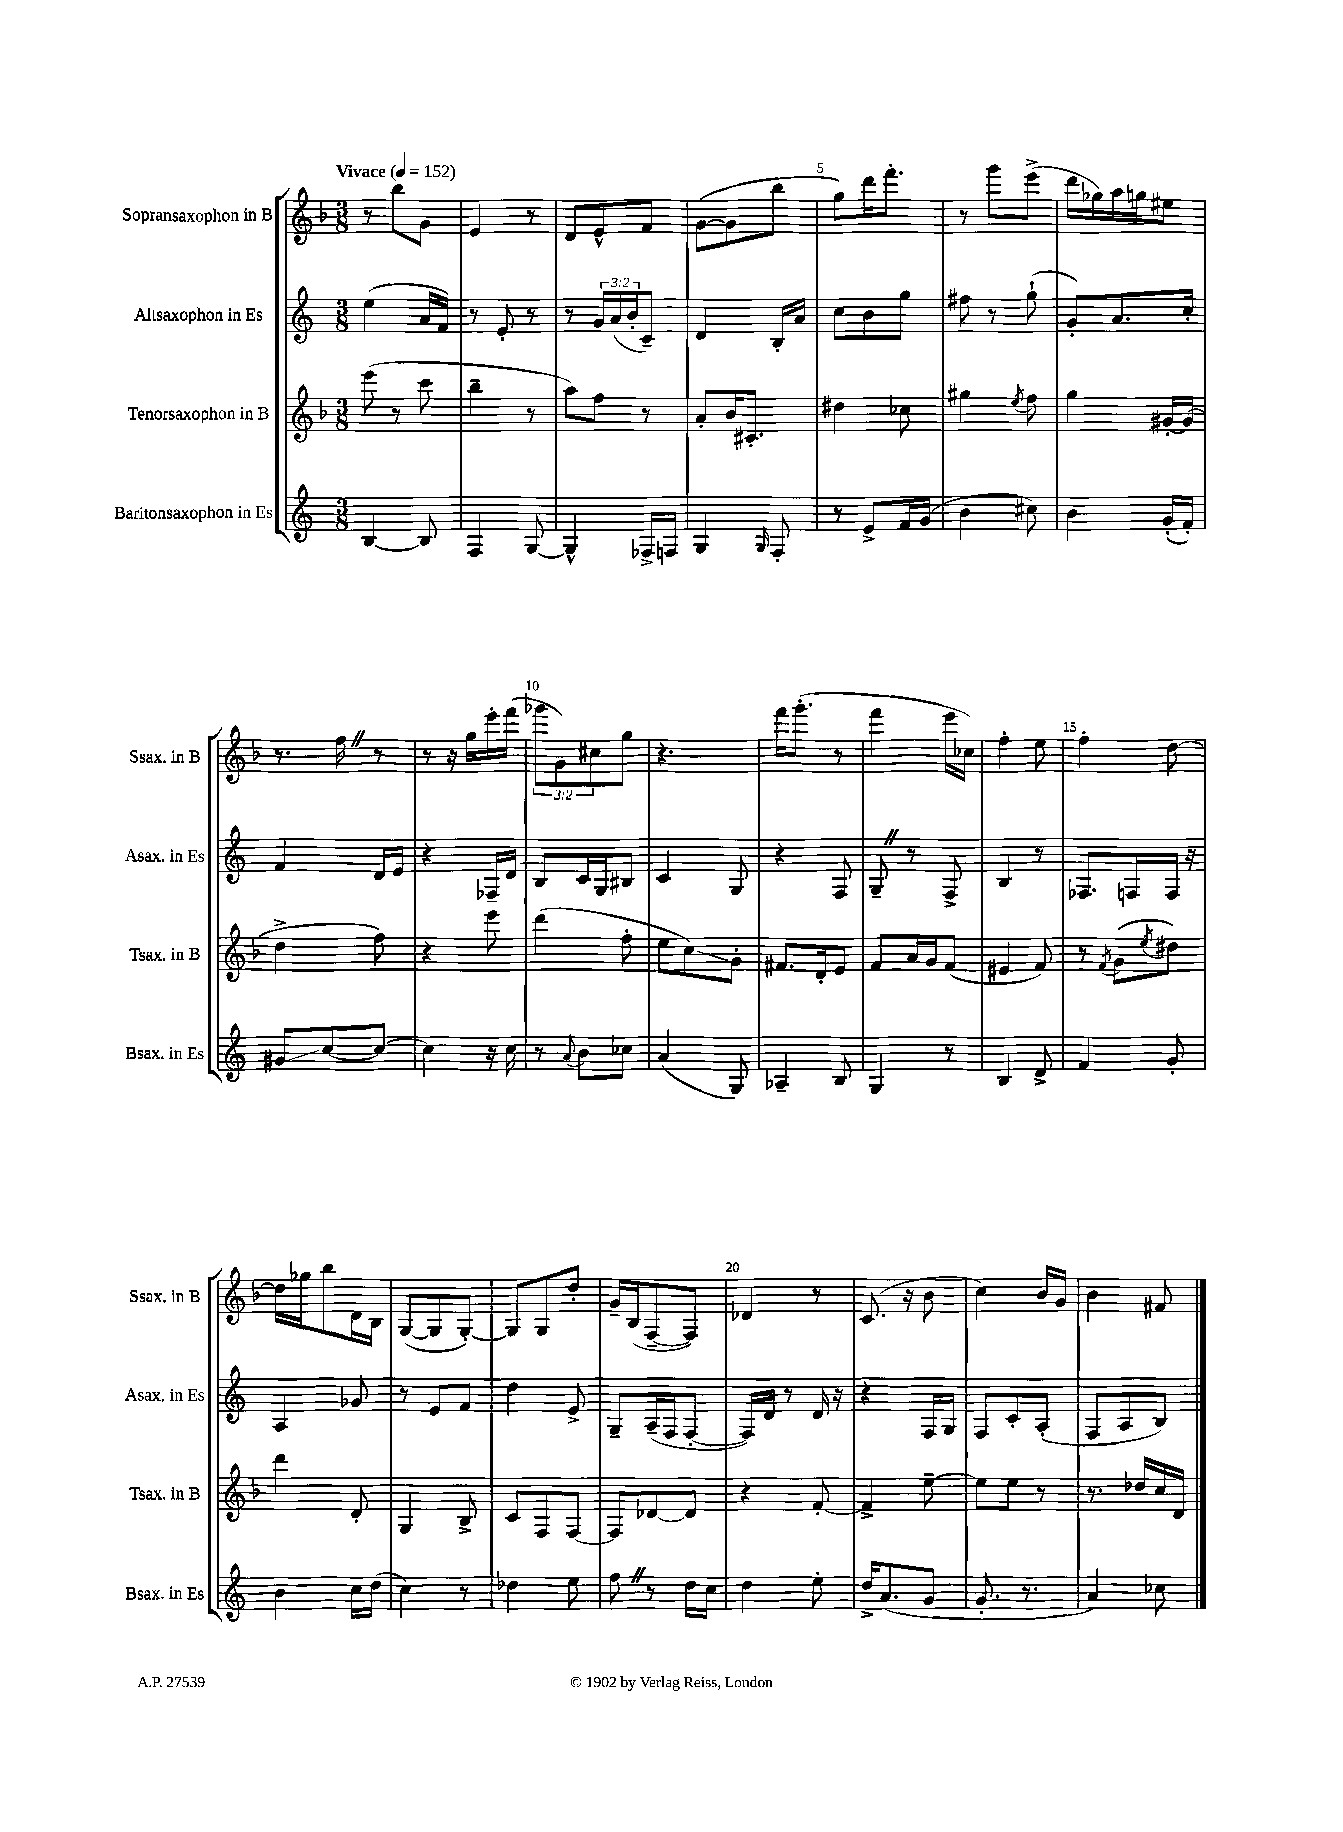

**kern	**kern	**kern	**kern
*staff4	*staff3	*staff2	*staff1
*clefG2	*clefG2	*clefG2	*clefG2
*k[]	*k[b-]	*k[]	*k[b-]
*M3/8	*M3/8	*M3/8	*M3/8
*MM152	*MM152	*MM152	*MM152
[4B	(8eee	(4ee	8r
.	8r	.	8bb-
8B]	8ccc	16a	8g
.	.	16f)	.
=	=	=	=
4F	4bb-~	8r	4e
.	.	8e'	.
[8G	8r	8r	8r
=	=	=	=
4G^^]	8aa)	8r	8d
.	8ff	24g	8e^^
.	.	(24a	.
.	.	24b'	.
16F-^	8r	8c~)	8f
16F	.	.	.
=	=	=	=
4G	8a'	4d	([8g
.	16b-	.	8g]
.	8.c#'	.	.
16qqG	.	.	.
8F'	.	16B'	8bb-
.	.	16a	.
=	=	=	=
8r	4dd#	8cc	8gg)
8e^	.	8b	16ddd
.	.	.	8.fff'
16f	8cc-	8gg	.
(16g	.	.	.
=	=	=	=
4b	4gg#	8ff#	8r
.	.	8r	8ggg
.	8qee	.	.
8cc#)	8ff	(8gg`	(8eee^
=	=	=	=
4b	4gg	8g')	16ddd
.	.	.	16gg-)
.	.	8.a	16aa
.	.	.	16gg
(16g'	[16g#'	.	8ee#
16f')	(16g#]	16cc'	.
=	=	=	=
8g#	4dd^	4f	8.r
[8cc	.	.	.
.	.	.	16ff
8cc_	8ff)	16d	8r
.	.	16e	.
=	=	=	=
4cc]	4r	4r	8r
.	.	.	16r
.	.	.	16gg
16r	8eee	16F-~	16eee'
16cc	.	16d	(16fff
=	=	=	=
8r	(4ddd	8B	12ggg-
.	.	.	12g)
8qqa	.	.	.
8b	.	16c	.
.	.	.	12cc#
.	.	16G	.
8cc-	8ff'	8B#	8gg
=	=	=	=
(4a	8ee	4c	4.r
.	8cc)	.	.
8G)	8g'	8G	.
=	=	=	=
4A-~	8.f#	4r	16fff
.	.	.	(8.ggg'
.	16d'	.	.
8B	8e	8F	8r
=	=	=	=
4G	8f	8G~	4fff
.	16a	8r	.
.	16g	.	.
8r	(8f	8F^	16eee
.	.	.	16cc-)
=	=	=	=
4B	4e#	4B	4ff'
8d^	8f)	8r	8ee
=	=	=	=
4f	8r	8.F-	4ff'
.	8qf	.	.
.	(8g	.	.
.	.	16F	.
.	8qee	.	.
8g'	8dd#)	16F	[8dd
.	.	16r	.
=	=	=	=
4b	4ddd	4A	16dd]
.	.	.	16gg-
.	.	.	8bb-
16cc	8d'	8g-	16d
(16dd	.	.	16B-
=	=	=	=
4cc)	4G	8r	([8G
.	.	8e	8G]
8r	8B-^	8f	[8G')
=	=	=	=
4dd-	8c	4dd	8G]
.	8F	.	8G
8ee	[8F	8e^	8dd'
=	=	=	=
8ff	8F]	8G~	16g~
.	.	.	(16B-
8r	[8d-	(16A~	[8F~
.	.	16F	.
16dd	8d-]	[8F'	8F])
16cc	.	.	.
=	=	=	=
4dd	4r	16F])	4d-
.	.	16d	.
.	.	8r	.
8ee'	[8f'	16d	8r
.	.	16r	.
=	=	=	=
16dd^	4f^]	4r	(8.c
(8.a	.	.	.
.	.	.	16r
8g	[8ee~	16F	8b-
.	.	16G	.
=	=	=	=
8.g'	8ee]	8F	4cc)
.	8ee	8c'	.
8.r	.	.	.
.	8r	(8A'	16b-
.	.	.	16g
=	=	=	=
4a)	8.r	8F	4b-
.	.	8A	.
.	16dd-	.	.
8cc-	16cc	8B)	8f#
.	16d	.	.
==	==	==	==
*-	*-	*-	*-
